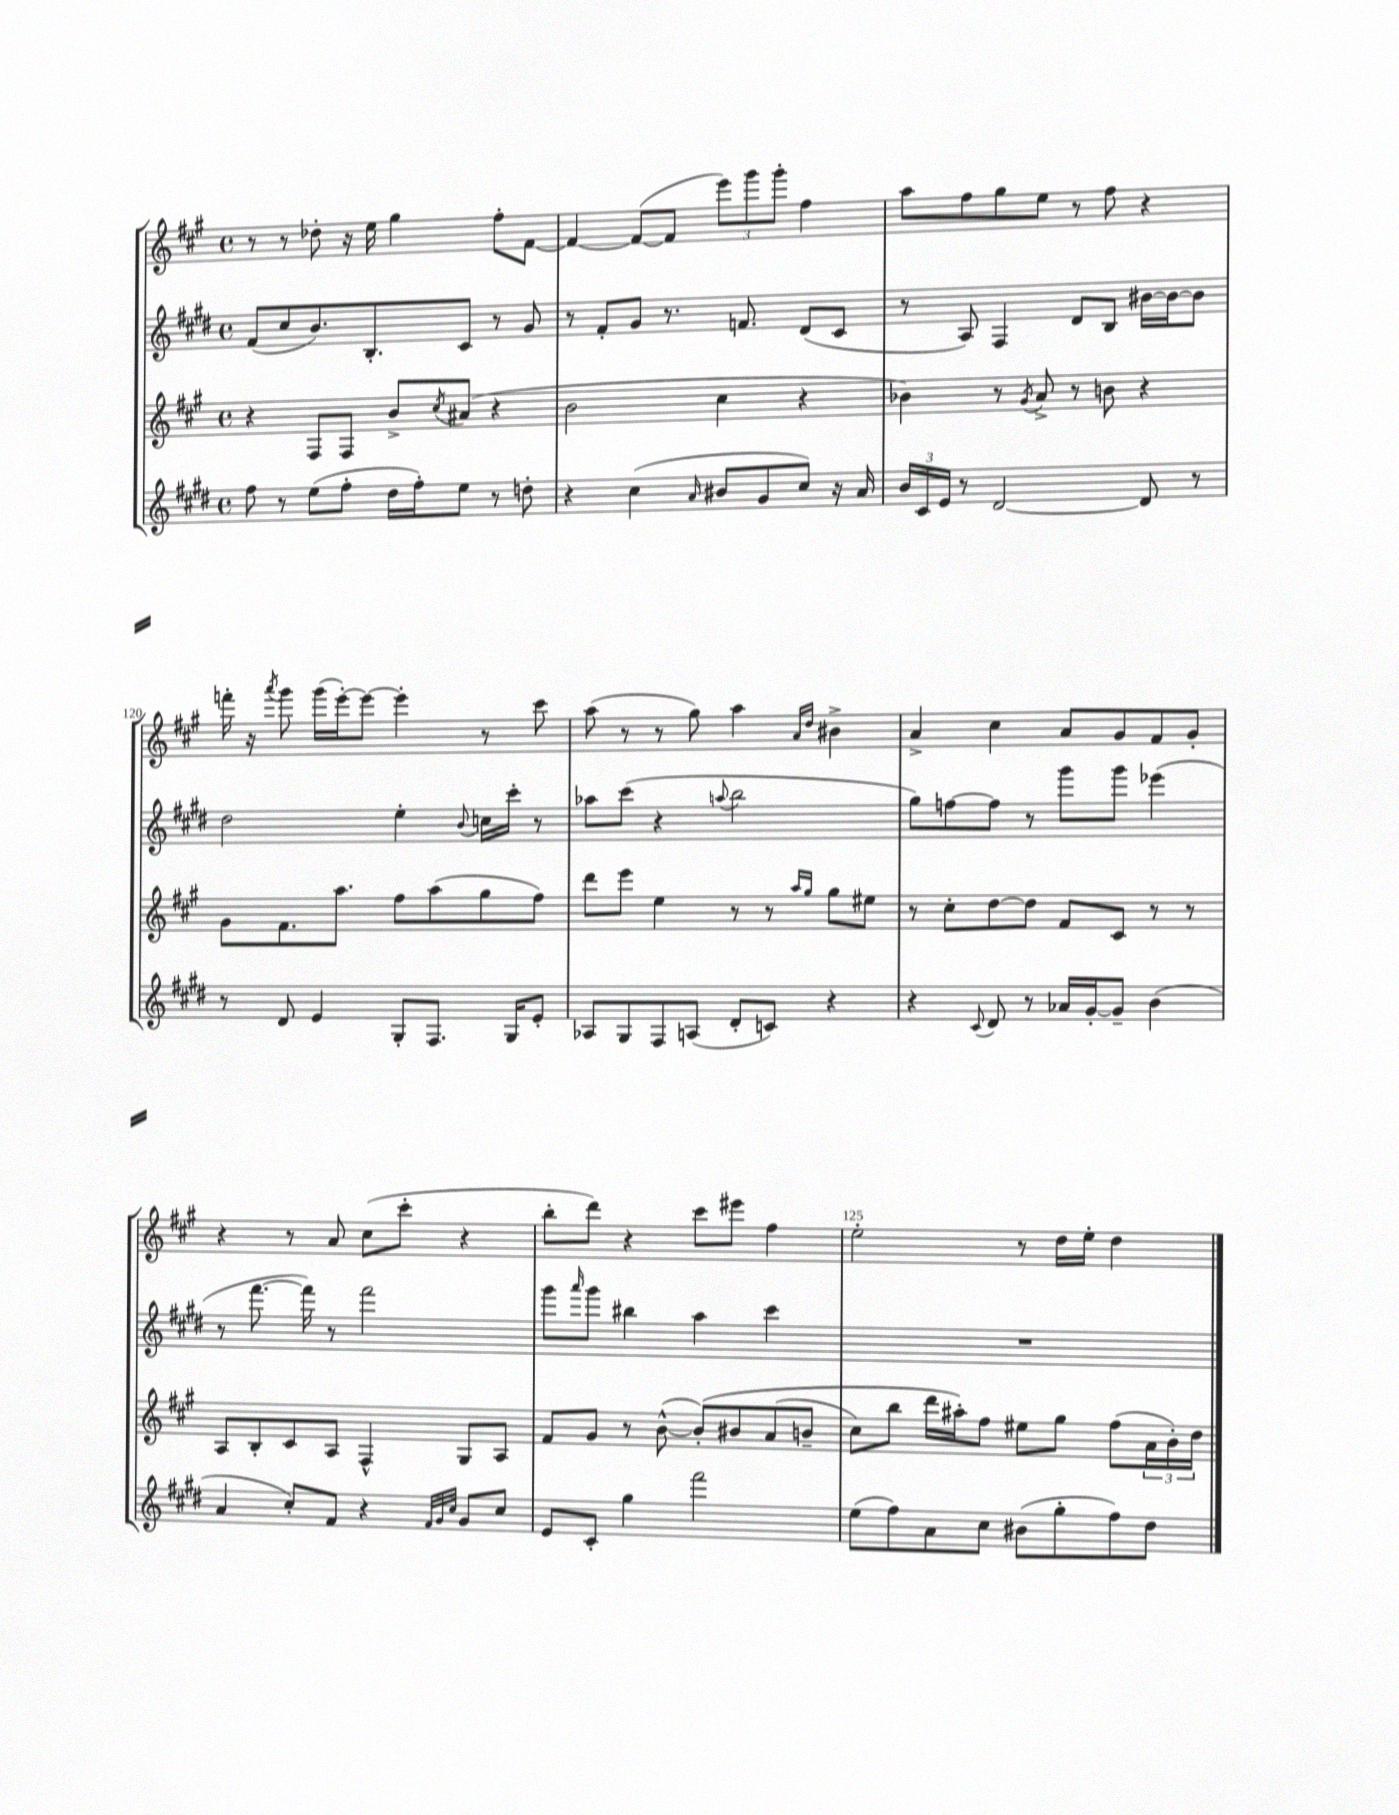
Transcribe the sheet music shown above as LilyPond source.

<<
\new StaffGroup <<
\new Staff = "s0" {
    \clef treble \key a \major \defaultTimeSignature \time 4/4
    r8 r8 des''8-. r16 e''16 gis''4 fis''8-. fis'8~ |
    fis'4~ fis'8~( fis'8 \tuplet 3/2 { e'''8) gis'''8 gis'''8-. } fis''4 |
    a''8 fis''8 gis''8 e''8 r8 fis''8 r4 |
    f'''16-. r16 \acciaccatura { a'''8 } gis'''8 gis'''16( e'''16~-.) e'''8~ e'''4-. r8 cis'''8 |
    a''8( r8 r8 gis''8) a''4 \grace { a'16 d''16 } bis'4-> |
    a'4-> cis''4 a'8 gis'8 fis'8 gis'8-. |
    r4 r8 a'8 cis''8( cis'''8-. r4 |
    b''8-. d'''8) r4 cis'''8 eis'''8 fis''4 |
    e''2-. r8 d''16 e''16-. d''4 \bar "|." |
}
\new Staff = "s1" {
    \clef treble \key e \major \defaultTimeSignature \time 4/4
    fis'8( cis''8 b'8.) b8.-. cis'8 r8 gis'8 |
    r8 fis'8-. gis'8 r8. f'8. dis'8( cis'8 |
    r8 a8) fis4 dis'8 b8 bis'16~ bis'16~ bis'8 |
    dis''2 e''4-. \appoggiatura { b'8 } c''16 cis'''16-. r8 |
    aes''8 cis'''8( r4 \appoggiatura { a''8 } b''2 |
    gis''8) f''8~ f''8 r8 gis'''8 gis'''8 ees'''4( |
    r8 fis'''8.~ fis'''16) r8 fis'''2 |
    gis'''8 \grace { a'''16 } gis'''8 bis''4 a''4 cis'''4 |
    R1 \bar "|." |
}
\new Staff = "s2" {
    \clef treble \key a \major \defaultTimeSignature \time 4/4
    r4 fis8 fis8 b'8-> \acciaccatura { cis''8 } ais'8( r4 |
    b'2 cis''4 r4 |
    bes'4) r8 \acciaccatura { gis'8 } a'8-> r8 b'8 r4 |
    gis'8 fis'8. a''8. fis''8 a''8( gis''8 fis''8) |
    d'''8 e'''8 e''4 r8 r8 \grace { a''16 gis''16 } gis''8 eis''8 |
    r8 cis''8-. d''8~ d''8 fis'8 cis'8 r8 r8 |
    a8 b8-. cis'8 a8 fis4-^ gis8 a8 |
    fis'8 gis'8 r8 b'8~-^( b'8-.)\( bis'8 a'8( b'8-- |
    cis''8) b''8 d'''16 ais''16-.\) fis''8 eis''8 gis''8 fis''8( \tuplet 3/2 { a'16 b'16-.) d''16 } \bar "|." |
}
\new Staff = "s3" {
    \clef treble \key e \major \defaultTimeSignature \time 4/4
    fis''8 r8 e''8( fis''8-. dis''16 fis''16-.) e''8 r8 d''8-. |
    r4 cis''4( \grace { a'16 } bis'8 gis'8 cis''8) r16 a'16 |
    \tuplet 3/2 { b'16 cis'16 e'16 } r8 dis'2~ dis'8 r8 |
    r8 dis'8 e'4 gis8-. fis8. gis16 e'8-. |
    aes8 gis8 fis8 a8( dis'8-. c'8) r4 |
    r4 \appoggiatura { cis'8 } dis'8 r8 aes'16 gis'16~-. gis'8-- b'4( |
    a'4 cis''8-.) fis'8 r4 \grace { fis'32 gis'32 cis''32 } gis'8 cis''8 |
    e'8 cis'8-. gis''4 fis'''2 |
    e''8( fis''8) a'8 cis''8 bis'8( gis''8-. fis''8) dis''8 \bar "|." |
}
>>
>>
\layout { \context { \Score currentBarNumber = #117 \override BarNumber.break-visibility = ##(#f #t #t) barNumberVisibility = #(every-nth-bar-number-visible 5) } }
